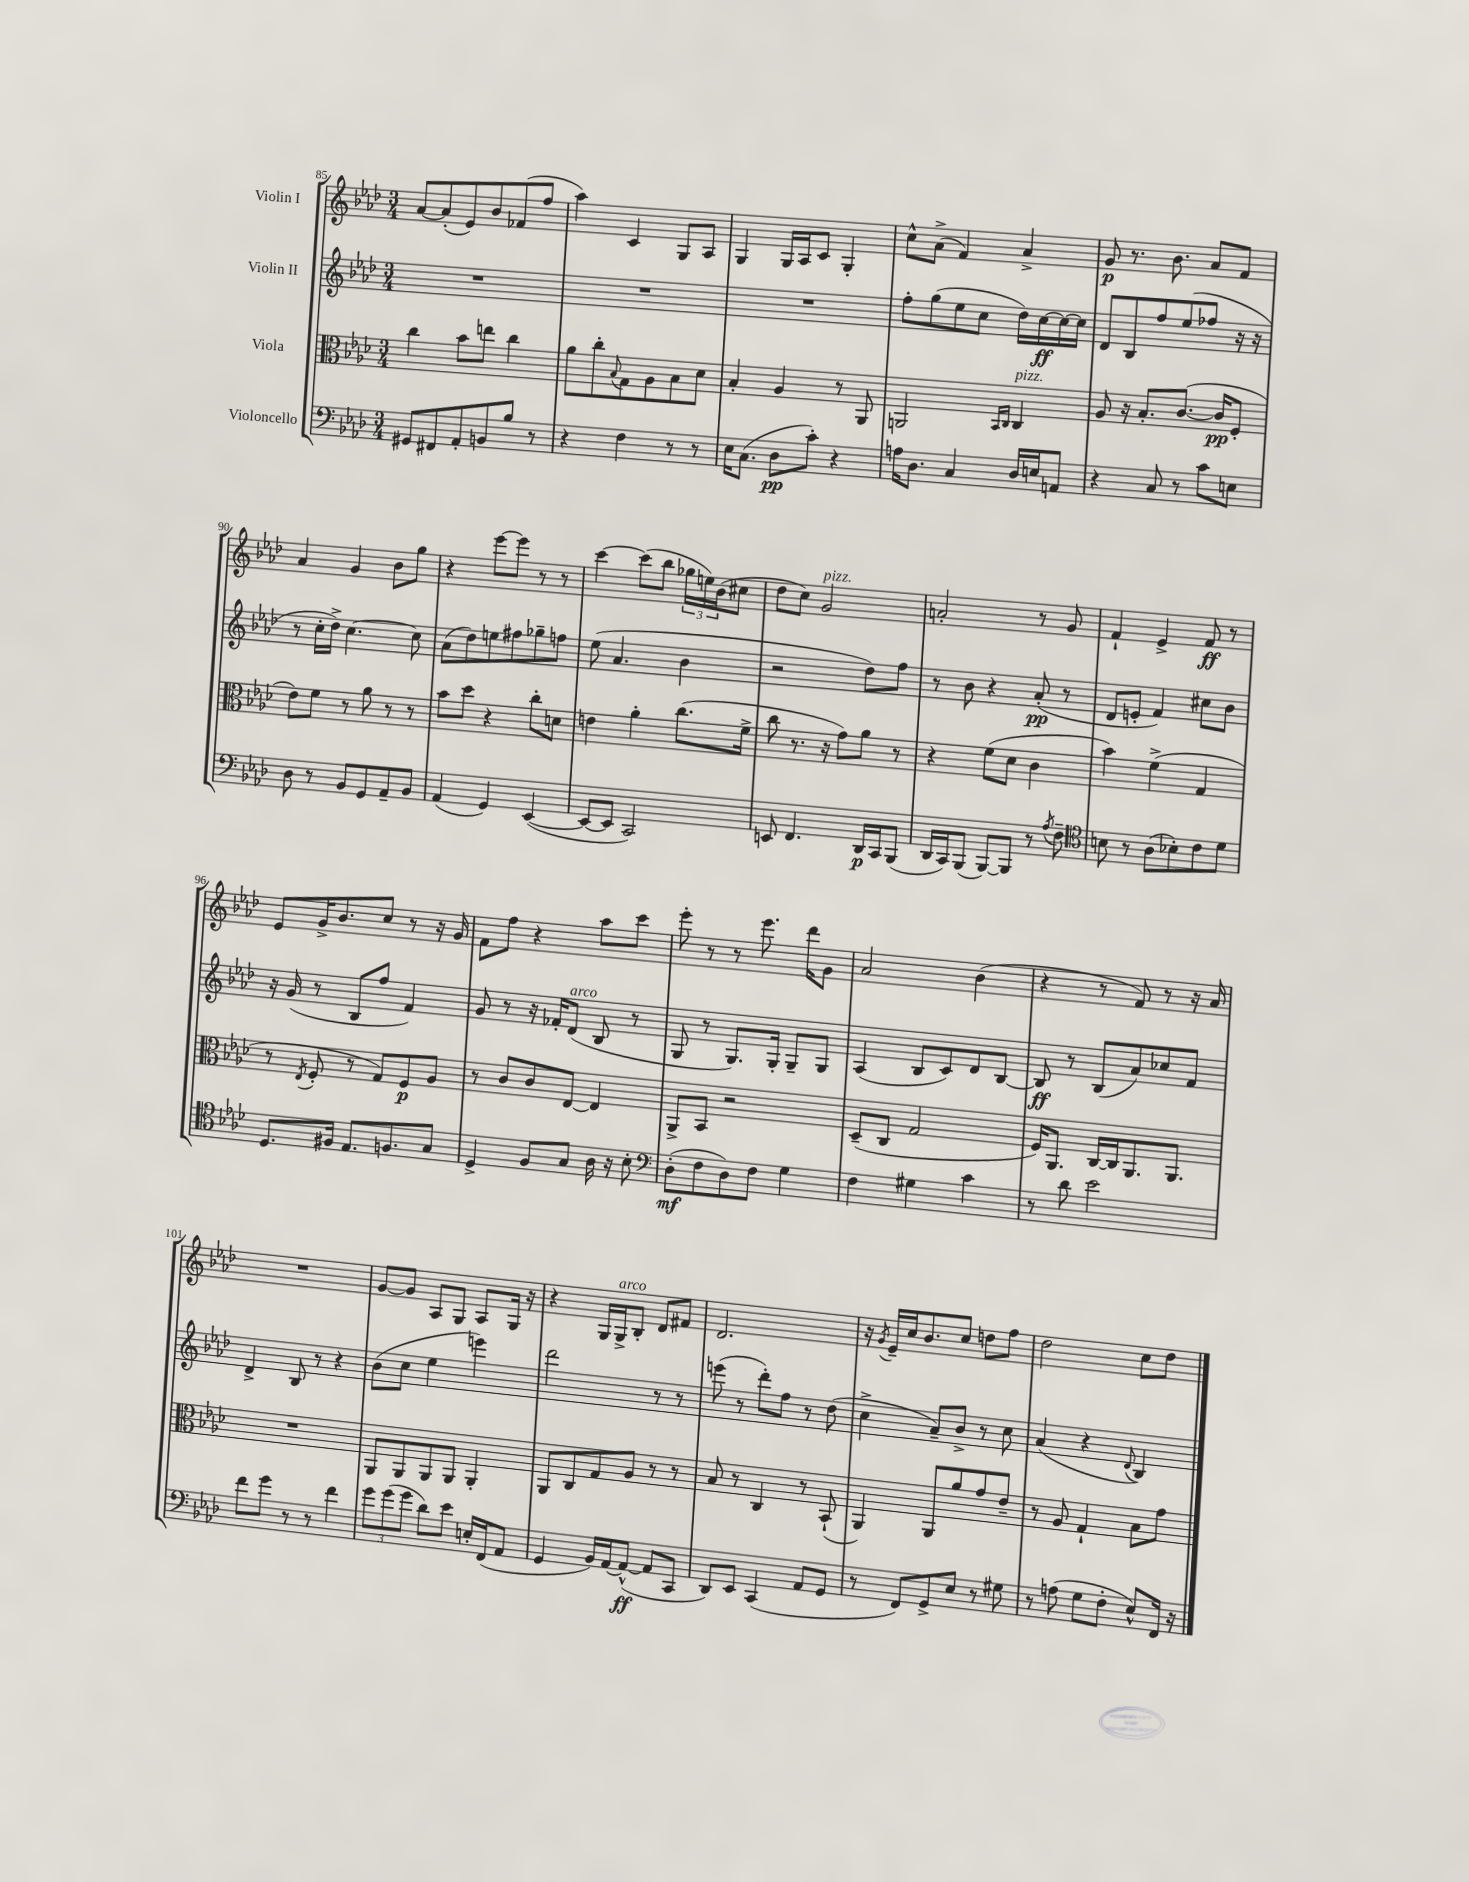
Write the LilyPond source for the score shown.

<<
\new StaffGroup <<
\new Staff = "s0" \with { instrumentName = "Violin I" } {
    \clef treble \key aes \major \numericTimeSignature \time 3/4
    aes'8~ aes'8-.( ees'8) bes'8 fes'8( f''8 |
    aes''4) c'4 g8 aes8 |
    g4 g16 aes16 c'8 g4-. |
    c''8-^ aes'8->( f'4) aes'4-> |
    g'8\p r8. bes'8. aes'8 f'8 |
    aes'4 g'4 bes'8 g''8 |
    r4 ees'''8~ ees'''8 r8 r8 |
    c'''4~ c'''8( bes''8 \tuplet 3/2 { ges''16 e''16) bes'16( } cis''8 |
    des''8 c''8) g'2^\markup { \italic "pizz." } |
    a'2-. r8 g'8 |
    f'4-! ees'4-> f'8\ff r8 |
    ees'8 g'16-> bes'8. c''8 r8 r16 g'16 |
    f'8 f''8 r4 aes''8 c'''8 |
    ees'''8-. r8 r8 ees'''8. des'''16 g'8 |
    aes'2 bes'4( |
    r4 r8 f'8) r8 r16 aes'16 |
    R2. |
    g'8~ g'8 aes8 g8 aes8 g16 r16 |
    r4 g16 g16->^\markup { \italic "arco" } bes8-. des'8 fis'8 |
    des'2. |
    r16 \acciaccatura { g'8 } ees'16-- c''16 bes'8. c''8 d''8 f''8 |
    des''2 c''8 des''8 \bar "|." |
}
\new Staff = "s1" \with { instrumentName = "Violin II" } {
    \clef treble \key aes \major \numericTimeSignature \time 3/4
    R2. |
    R2. |
    R2. |
    f''8-. g''8( ees''8 c''8 des''16) c''16~\ff c''16~ c''16 |
    des'8 bes8 f''8 ees''8( fes''8 r16 r16 |
    r8 c''16-. des''16->) c''4.~ c''8 |
    aes'8( des''8) e''8 fis''8 ges''8-- f''8 |
    ees''8( aes'4. bes'4 |
    r2 des''8) f''8 |
    r8 bes'8 r4 aes'8-.\pp( r8 |
    des'8 e'8-. f'4) cis''8 bes'8 |
    r16 g'16( r8 bes8 f''8 f'4) |
    g'8 r8 r16 fes'16-. des'8^\markup { \italic "arco" }( bes8 r8 |
    g8 r8 g8.) g16-. g8-- g8 |
    aes4( bes8 c'8) des'8 bes8~ |
    bes8\ff r8 bes8( aes'8) ces''8 f'8 |
    des'4-> bes8 r8 r4 |
    bes'8( c''8 ees''4 e'''4) |
    des'''2 r8 r8 |
    e'''8( r8 des'''8-.) f''8 r8 des''8( |
    c''4-> aes'8--) bes'8-> r8 c''8 |
    aes'4( r4 \appoggiatura { des'8 } bes4) \bar "|." |
}
\new Staff = "s2" \with { instrumentName = "Viola" } {
    \clef alto \key aes \major \numericTimeSignature \time 3/4
    c''4 bes'8 e''8 c''4 |
    aes'8 c''8-. \appoggiatura { bes8 } g8 aes8 bes8 des'8 |
    bes4-. aes4 r8 aes,8 |
    a,2 \grace { bes,16 c16 } c4^\markup { \italic "pizz." } |
    aes8 r16 bes8.-. c'8.~( c'16\pp f8-. |
    ees'8) f'8 r8 aes'8 r8 r8 |
    bes'8 des''8 r4 c''8-. d'8 |
    e'4 aes'4-. c''8.( f'16-> |
    c''8 r8. r16 g'8) aes'8 r8 |
    r4 f'8( des'8 c'4 |
    bes'4) f'4->( g4 |
    r8 \acciaccatura { ees8 } f8-. r8 g8) f8\p aes8 |
    r8 c'8 c'8 ees8~ ees4 |
    aes,8-> bes,8 r2 |
    des8--( c8 g2 |
    f16) aes,8. c16~ c16 aes,8. aes,8. |
    R2. |
    aes,8 aes,8 aes,8 aes,8 aes,4-. |
    aes,8 c8 g8 aes8 r8 r8 |
    bes8 r8 c4 r8 bes,8-!( |
    aes,4) aes,8 aes'8 g'8 ees'8-- |
    r8 aes8 g4-! bes8 g'8 \bar "|." |
}
\new Staff = "s3" \with { instrumentName = "Violoncello" } {
    \clef bass \key aes \major \numericTimeSignature \time 3/4
    gis,8 fis,8 aes,8-. b,8 bes8 r8 |
    r4 f4 r8 r8 |
    ees16 c8.( des8\pp c'8-.) r4 |
    a16 des8. c4 des16 e16 a,8 |
    r4 c8 r8 c'8 e8 |
    des8 r8 bes,8 g,8 aes,8-- bes,8 |
    aes,4( g,4) ees,4~( |
    ees,8~ ees,8 c,2) |
    e,8 f,4. des,16\p c,16 bes,,8( |
    des,16 c,16) bes,,8( bes,,8~) bes,,8 r8 \acciaccatura { aes8 } f8-- |
    \clef tenor b8 r8 aes8( bes8-.) c'8 des'8 |
    des8. fis16 ees8. f8. g8 |
    des4-> f8 g8 aes16 r16 bes8-. |
    \clef bass des8-.\mf( f8 des8) f8 g4 |
    f4 gis4 c'4 |
    r8 des'8 ees'2 |
    f'8 g'8 r8 r8 f'4 |
    \tuplet 3/2 { g'8 g'8( g'8 } des'8) ees'8 e16-. f,16( aes,8 |
    g,4 bes,16) aes,16~ aes,8~-^\ff( aes,8 c,8 |
    des,8) ees,8 c,4( aes,8 g,8 |
    r8 f,8) g,8-> ees8 r8 gis8 |
    r8 a8( g8 f8-. ees8-^) f,16 r16 \bar "|." |
}
>>
>>
\layout { \context { \Score currentBarNumber = #85 } }
